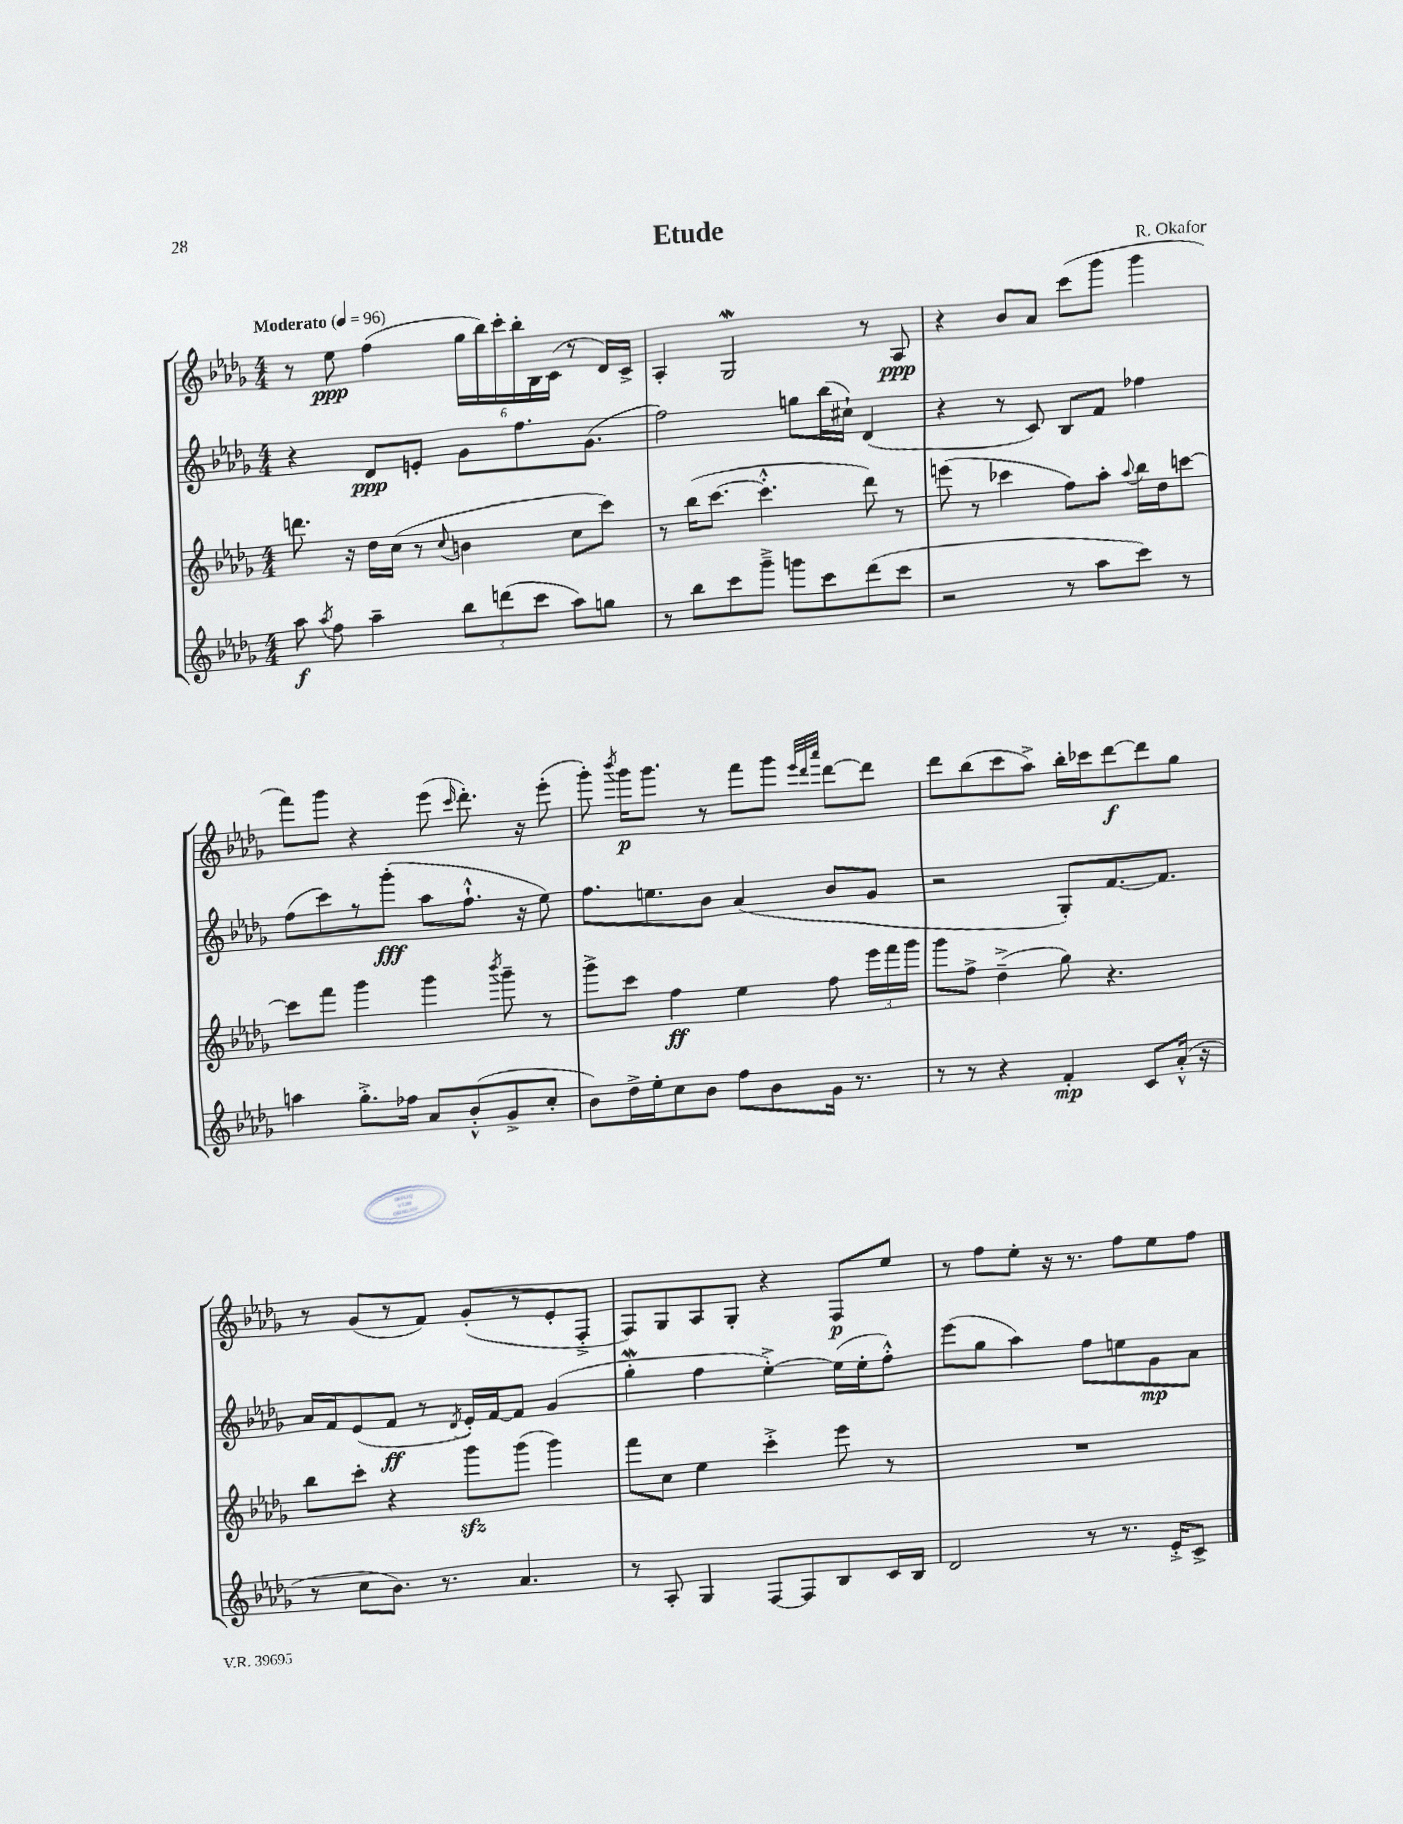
\header { title = "Etude" composer = "R. Okafor" }
<<
\new StaffGroup <<
\new Staff = "s0" {
    \clef treble \key des \major \numericTimeSignature \time 4/4 \tempo "Moderato" 4 = 96
    \autoBeamOff r8 ees''8\ppp f''4( \tuplet 6/4 { ges''16[ bes''16) c'''16-. bes''16-. bes16 c'16]( } r8 des'16[) c'16]-> |
    aes4-. ges2\mordent r8 aes8\ppp |
    r4 bes'8[ aes'8] c'''8[( ges'''8] ges'''4 |
    f'''8[) ges'''8] r4 ees'''8( \grace { c'''16 } des'''8.-.) r16 ees'''8-.( |
    ges'''8-.) \acciaccatura { bes'''8 } ges'''16[\p ges'''8.] r8 f'''8[ ges'''8] \grace { ees'''32[ des'''32 aes'''32] } des'''8[~ des'''8] |
    des'''8[ bes''8( c'''8 aes''8]->) bes''16[-. ces'''16 des'''8~\f des'''8 ges''8] |
    r8 ges'8[( r8 f'8]) ges'8[-.( r8 ees'8-. f8]-.-> |
    f8[) ges8 aes8 ges8]-. r4 f8[\p ees''8] |
    r8 f''8[ ees''8]-. r16 r8. f''8[ ees''8 f''8] \bar "|." |
}
\new Staff = "s1" {
    \clef treble \key des \major \numericTimeSignature \time 4/4
    \autoBeamOff r4 des'8[\ppp e'8]-. ges'8[ f''8. ges'8.]( |
    f''2) g''8[ bes''16( cis''16]-!) des'4( |
    r4 r8 c'8) bes8[ f'8] fes''4 |
    f''8[( c'''8) r8 ges'''8]-.\fff( aes''8[ f''8.]-!-^ r16 ees''8) |
    f''8.[ e''8. bes'8] aes'4( bes'8[ ges'8] |
    r2 ges8[-.) f'8.~ f'8.] |
    aes'16[ f'16 ees'8( f'8]\ff r8 \acciaccatura { des'8 } ees'16[-.) f'16~ f'8] ges'4( |
    ges''4-.\mordent f''4 ees''4~-.->) ees''16[( ees''16-. f''8]-.-^) |
    ees'''8[( ges''8] aes''4) f''8[ e''8 ges'8\mp aes'8] \bar "|." |
}
\new Staff = "s2" {
    \clef treble \key des \major \numericTimeSignature \time 4/4
    \autoBeamOff d'''8. r16 des''16[ c''16]( r8 \appoggiatura { c''8 } b'4 c''8[ c'''8]) |
    r8 bes''16[( c'''8.]~ c'''4.-.-^ des'''8) r8 |
    e'''8( r8 ces'''4 f''8[) aes''8]-. \appoggiatura { aes''8 } bes''16[ des''16 c'''8]~ |
    c'''8[ f'''8] ges'''4 ges'''4 \acciaccatura { bes'''8 } ges'''8-- r8 |
    ges'''8[-> c'''8] f''4\ff ees''4 f''8 \tuplet 3/2 { ees'''16[ f'''16 ges'''16] } |
    ges'''8[ f''8]-> des''4--->( ges''8) r4. |
    bes''8[ c'''8]-. r4 ges'''8[\sfz ges'''8]( ges'''4) |
    f'''8[ c''8] ees''4 c'''4-.-> ees'''8 r8 |
    R1 \bar "|." |
}
\new Staff = "s3" {
    \clef treble \key des \major \numericTimeSignature \time 4/4
    \autoBeamOff aes''8\f \acciaccatura { aes''8 } f''8 aes''4-- \tuplet 3/2 { bes''8[ d'''8( c'''8] } aes''8[) g''8] |
    r8 bes''8[ c'''8 ges'''8]---> g'''8[ c'''8 des'''8( c'''8] |
    r2 r8 aes''8[ c'''8]) r8 |
    a''4 ges''8.[-.-> fes''16] aes'8[ bes'8-.-^( ges'8-> c''8]-. |
    bes'8[) des''16-> ees''16-. c''8 bes'8] f''8[ bes'8 ges'16] r8. |
    r8 r8 r4 f'4-.\mp c'8[ aes'16]-.-^( r16 |
    r8 c''8[ bes'8.]) r8. aes'4. |
    r8 aes8-. ges4 f8[~ f8 bes8 c'16 bes16] |
    des'2 r8 r8. ees'16[-.-> c'8]-> \bar "|." |
}
>>
>>
\layout { \context { \Score \remove "Bar_number_engraver" } }
